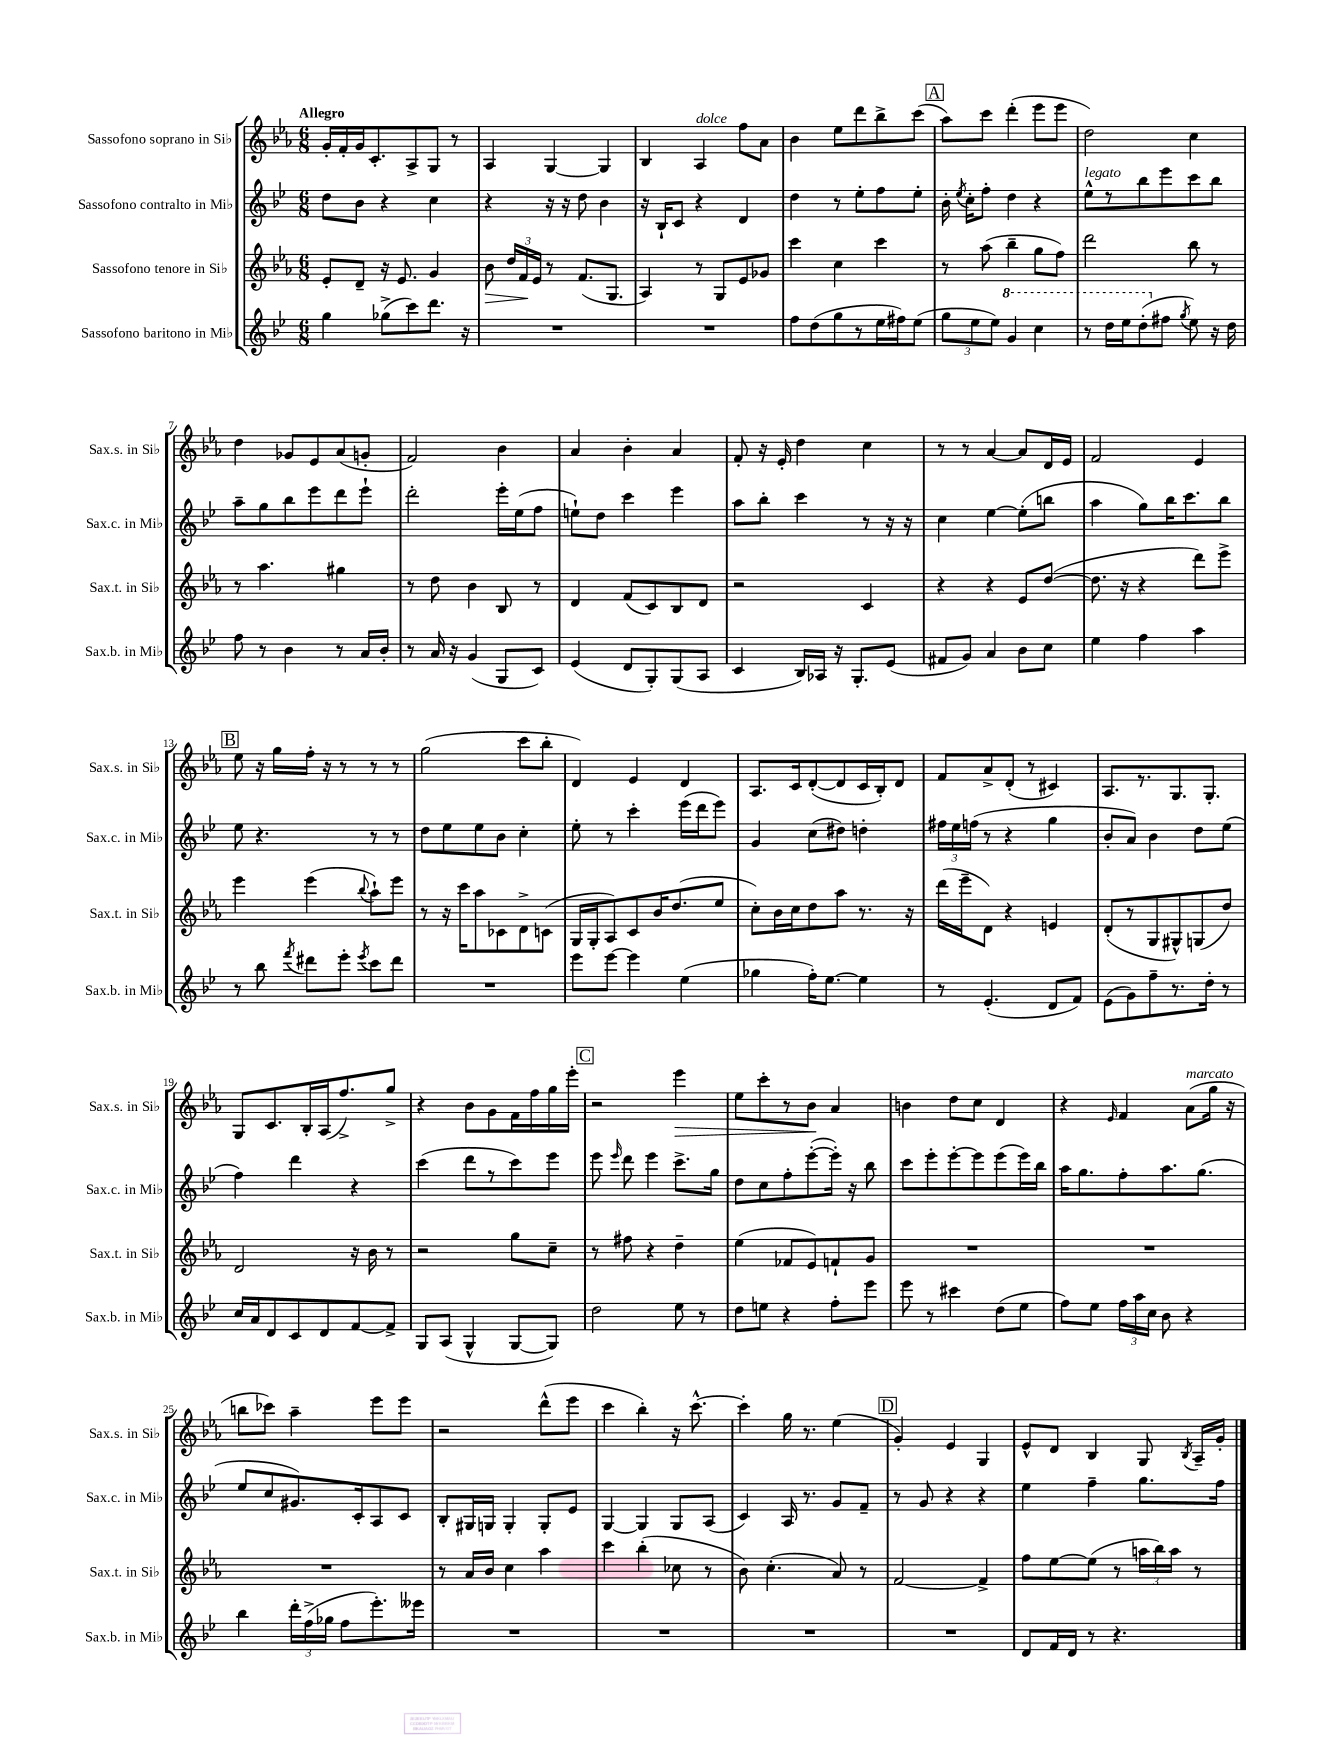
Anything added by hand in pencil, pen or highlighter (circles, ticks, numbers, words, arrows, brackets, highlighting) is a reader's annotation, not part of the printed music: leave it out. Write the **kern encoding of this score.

**kern	**kern	**dynam	**kern	**kern	**dynam
*part4	*part3	*part3	*part2	*part1	*part1
*staff4	*staff3	*staff3	*staff2	*staff1	*staff1
*I"Sassofono baritono in Mi♭	*I"Sassofono tenore in Si♭	*	*I"Sassofono contralto in Mi♭	*I"Sassofono soprano in Si♭	*
*I'Sax.b. in Mi♭	*I'Sax.t. in Si♭	*	*I'Sax.c. in Mi♭	*I'Sax.s. in Si♭	*
*clefG2	*clefG2	*	*clefG2	*clefG2	*
*k[b-e-]	*k[b-e-a-]	*	*k[b-e-]	*k[b-e-a-]	*
*M6/8	*M6/8	*	*M6/8	*M6/8	*
=1	=1	=1	=1	=1	=1
!	!	!	!	!LO:TX:a:B:t=Allegro	!
4gg\	8e-'/L	.	8dd\L	16g'/LL	.
.	.	.	.	16f'/	.
.	8d~/J	.	8b-\J	16g/J	.
.	.	.	.	8.c'/	.
(8gg-X^\L	16r	.	4r	.	.
.	8.e-/	.	.	.	.
8ccc\)	.	.	.	8A-^/	.
8.ddd\J	4g/	.	4cc\	8G/J	.
.	.	.	.	8r	.
16r	.	.	.	.	.
=2	=2	=2	=2	=2	=2
!	!	!LO:HP:b	!	!	!
2.r	8b-\	>	4r	4A-/	.
.	24dd/LL	.	.	.	.
.	24f/	.	.	.	.
.	24e-/JJ	]	.	.	.
.	8r	.	16r	[4G/	.
.	.	.	16r	.	.
.	(8.f/L	.	8dd\	.	.
.	.	.	4b-\	4G/]	.
.	8.G/J	.	.	.	.
=3	=3	=3	=3	=3	=3
2.r	4A-/)	.	16r	4B-/	.
.	.	.	16B-`/KL	.	.
.	.	.	8c/J	.	.
!	!	!	!	!LO:TX:a:i:t=dolce	!
.	8r	.	4r	4A-/	.
.	8G/L	.	.	.	.
.	8e-/	.	4d/	8ff\L	.
.	8g-X/J	.	.	8a-\J	.
=4	=4	=4	=4	=4	=4
8ff\L	4ccc\	.	4dd\	4b-\	.
(8dd\	.	.	.	.	.
8gg\	4cc\	.	8r	8ee-\L	.
8r	.	.	8ee-'\L	8ddd\	.
16ee-\L	4ccc\	.	8ff\	8bb-^\	.
16ff#X\J)	.	.	.	.	.
(8ee-\J	.	.	8ee-'\J	(8ccc\J	.
!!LO:REH:place=s1:t=A
=5	=5	=5	=5	=5	=5
12gg\L	8r	.	16b-'\	8aa-\L)	.
.	.	.	8qee-/	.	.
.	.	.	16cc'\KL	.	.
12ee-\	.	.	.	.	.
.	(8aa-\	.	8ff'\J	8ccc\J	.
12ee-\J)	.	.	.	.	.
*8va	*	*	*	*	*
4gg/	4bb-~\	.	4dd\	(4ddd'\	.
4ccc\	8gg\L	.	4r	8eee-\L	.
.	8ff\J)	.	.	8eee-\J	.
=6	=6	=6	=6	=6	=6
!	!	!	!LO:TX:a:i:t=legato	!	!
8r	2ddd\	.	8ee-^^\L	2dd\)	.
16ddd\LL	.	.	8r	.	.
16eee-\J	.	.	.	.	.
(8ddd'\	.	.	8bb-\	.	.
*X8va	*	*	*	*	*
8ff#X\J	.	.	8eee-\	.	.
8qgg/	.	.	.	.	.
8ee-\)	8bb-\	.	8ccc\	4cc\	.
16r	8r	.	8bb-\J	.	.
16dd\	.	.	.	.	.
!!LO:LB:g=z
=7	=7	=7	=7	=7	=7
8ff\	8r	.	8aa~\L	4dd\	.
8r	4.aa-\	.	8gg\	.	.
4b-\	.	.	8bb-\	8g-X/L	.
.	.	.	8eee-\	8e-/	.
8r	4gg#X\	.	8ddd\	(8a-/	.
16a/LL	.	.	8eee-`\J	8gn'/J	.
16b-'/JJ	.	.	.	.	.
=8	=8	=8	=8	=8	=8
8r	8r	.	2ddd'\	2f/)	.
16a/	8dd\	.	.	.	.
16r	.	.	.	.	.
(4g/	4b-\	.	.	.	.
8G/L	8B-/	.	16eee-'\LL	4b-\	.
.	.	.	(16ee-\J	.	.
8c/J)	8r	.	8ff\J	.	.
=9	=9	=9	=9	=9	=9
(4e-/	4d/	.	8een`\L)	4a-/	.
.	.	.	8dd\J	.	.
8d/L	(8f/L	.	4ccc\	4b-'\	.
8G'/)	8c/)	.	.	.	.
(8G/	8B-/	.	4eee-\	4a-/	.
8A/J	8d/J	.	.	.	.
=10	=10	=10	=10	=10	=10
4c/	2r	.	8aa\L	8f'/	.
.	.	.	8bb-'\J	16r	.
.	.	.	.	16e-'/	.
16B-/LL)	.	.	4ccc\	4dd\	.
16A-X/JJ	.	.	.	.	.
16r	.	.	.	.	.
8.G'/L	.	.	.	.	.
.	4c/	.	8r	4cc\	.
(8e-/J	.	.	16r	.	.
.	.	.	16r	.	.
=11	=11	=11	=11	=11	=11
8f#X/L	4r	.	4cc\	8r	.
8g/J)	.	.	.	8r	.
4a/	4r	.	[4ee-\	[4a-/	.
8b-\L	8e-/L	.	(8ee-'\L]	8a-/L]	.
8cc\J	([8dd/J	.	8bbn\J	16d/L	.
.	.	.	.	16e-/JJ	.
=12	=12	=12	=12	=12	=12
4ee-\	8.dd\]	.	4aa\	2f/	.
.	16r	.	.	.	.
4ff\	4r	.	8gg\L)	.	.
.	.	.	16bb-\K	.	.
.	.	.	8.ccc\	.	.
4aa\	8ddd\L)	.	.	4e-/	.
.	8eee-^\J	.	8bb-\J	.	.
!!LO:LB:g=z
!!LO:REH:place=s1:t=B
=13	=13	=13	=13	=13	=13
8r	4eee-\	.	8ee-\	8ee-\	.
8bb-\	.	.	4.r	16r	.
.	.	.	.	16gg\LL	.
8qfff/	.	.	.	.	.
8ddd#X\L	(4eee-\	.	.	16ff'\JJ	.
.	.	.	.	16r	.
8eee-'\J	.	.	.	8r	.
8qeee-/	8qqbb-/	.	.	.	.
8ccc\L	8aa-`\L)	.	8r	8r	.
8ddd#\J	8eee-\J	.	8r	8r	.
=14	=14	=14	=14	=14	=14
2.r	8r	.	8dd\L	(2gg\	.
.	16r	.	8ee-\	.	.
.	16ccc\KL	.	.	.	.
.	8aa-\	.	8ee-\	.	.
.	8c-X\	.	8b-\J	.	.
.	8d^\	.	4cc'\	8ccc\L	.
.	(8cn\J	.	.	8bb-'\J	.
=15	=15	=15	=15	=15	=15
8eee-\L	16G/LL	.	8ee-'\	4d/)	.
.	16G'/J	.	.	.	.
[8eee-\J	8A-/)	.	8r	.	.
4eee-\]	8c/	.	4ccc'\	4e-/	.
.	16b-/K	.	.	.	.
.	(8.dd/	.	.	.	.
(4ee-\	.	.	(16eee-\LL	4d/	.
.	.	.	16ddd\J	.	.
.	8ee-/J	.	8eee-\J)	.	.
=16	=16	=16	=16	=16	=16
4gg-X\	8cc'\L)	.	4g/	8.A-/L	.
.	16b-\L	.	.	.	.
.	16cc\J	.	.	16c/k	.
16ff'\KL)	8dd\	.	(8cc\L	([8d'/	.
[8.ee-\J	.	.	.	.	.
.	8aa-\J	.	8dd#X\J)	8d/]	.
4ee-\]	8.r	.	4ddn'\	16c/L	.
.	.	.	.	16B-'/J)	.
.	.	.	.	8d/J	.
.	16r	.	.	.	.
=17	=17	=17	=17	=17	=17
8r	(16ddd\LL	.	24ff#X\LL	8f/L	.
.	.	.	24ee-\	.	.
.	16eee-~\J	.	.	.	.
.	.	.	(24ffn\JJ	.	.
(4.e-'/	8d\J)	.	8r	8a-^/	.
.	4r	.	4r	(8d'/J	.
.	.	.	.	8r	.
8d/L	4en/	.	4gg\	4c#X/)	.
8f/J)	.	.	.	.	.
=18	=18	=18	=18	=18	=18
(8e-\L	(8d'/L	.	8b-'/L	8.A-/L	.
8g\)	8r	.	8a/J)	.	.
.	.	.	.	8.r	.
8ff~\	8G/	.	4b-\	.	.
8.r	8G#X^^/)	.	.	8.G/	.
.	(8Gn/	.	8dd\L	.	.
16dd'\Jk	.	.	.	8.G'/J	.
8r	8dd/J)	.	(8ee-\J	.	.
!!LO:LB:g=z
=19	=19	=19	=19	=19	=19
16cc/LL	2d/	.	4ff\)	8G/L	.
16a/J	.	.	.	.	.
8d/	.	.	.	8.c/	.
8c/	.	.	4ddd\	.	.
.	.	.	.	16B-'/L	.
8d/	.	.	.	(16A-/J	.
.	.	.	.	8.ff^/)	.
[8f/	16r	.	4r	.	.
.	16b-\	.	.	.	.
8f^/J]	8r	.	.	8gg^/J	.
=20	=20	=20	=20	=20	=20
8G/L	2r	.	(4ccc\	4r	.
(8A/J	.	.	.	.	.
4G^^/	.	.	8ddd\L	8b-\L	.
.	.	.	8r	8g\	.
[8G/L	8gg\L	.	8ccc\)	16f\L	.
.	.	.	.	16ff\	.
8G/J])	8cc~\J	.	8eee-\J	16gg\	.
.	.	.	.	16eee-'\JJ	.
!!LO:REH:place=s1:t=C
=21	=21	=21	=21	=21	=21
2dd\	8r	.	8eee-\	2r	.
.	.	.	16qqeee-/	.	.
.	8ff#X\	.	8ddd\	.	.
.	4r	.	4eee-\	.	.
!	!	!	!	!	!LO:HP:b
8ee-\	4dd~\	.	8.ccc^\L	4eee-\	>
8r	.	.	.	.	.
.	.	.	16gg\Jk	.	.
=22	=22	=22	=22	=22	=22
8dd\L	(4ee-\	.	8dd\L	8ee-\L	.
8een\J	.	.	8cc\	8ccc'\	.
4r	8f-X/L	.	8ff'\	8r	.
.	8e-/)	.	([8eee-'\	8b-\J	.
8ff'\L	8fn`/	.	16eee-'\Jk])	4a-/	]
.	.	.	16r	.	.
8eee-\J	8g/J	.	8bb-\	.	.
=23	=23	=23	=23	=23	=23
8eee-\	2.r	.	8ccc\L	4bn\	.
8r	.	.	8eee-'\	.	.
4ccc#X\	.	.	[8eee-'\	8dd\L	.
.	.	.	8eee-\]	8cc\J	.
(8dd\L	.	.	(8eee-\	4d/	.
8ee-\J	.	.	16eee-\L)	.	.
.	.	.	16bb-\JJ	.	.
=24	=24	=24	=24	=24	=24
8ff\L)	2.r	.	16aa\KL	4r	.
.	.	.	8.gg\	.	.
8ee-\J	.	.	.	.	.
.	.	.	.	16qqe-/	.
24ff\LL	.	.	8ff'\	4f/	.
24aa\	.	.	.	.	.
24cc\JJ	.	.	.	.	.
8b-\	.	.	8.aa\	.	.
!	!	!	!	!LO:TX:a:i:t=marcato	!
4r	.	.	.	(8a-\L	.
.	.	.	(8.gg\J	.	.
.	.	.	.	16gg\Jk	.
.	.	.	.	16r	.
!!LO:LB:g=z
=25	=25	=25	=25	=25	=25
4bb-\	2.r	.	8ee-/L	8bbn\L	.
.	.	.	8cc/	8ccc-X\J)	.
24ddd'\LL	.	.	8.g#X/)	4aa-~\	.
(24ff^\	.	.	.	.	.
24gg-X\JJ	.	.	.	.	.
8ff\L	.	.	.	.	.
.	.	.	16c'/k	.	.
8.eee-'\)	.	.	8A/	8eee-\L	.
.	.	.	8c/J	8eee-\J	.
16eee--X\Jk	.	.	.	.	.
=26	=26	=26	=26	=26	=26
2.r	8r	.	8B-'/L	2r	.
.	16a-/LL	.	16G#X/L	.	.
.	16b-/JJ	.	16Gn/JJ	.	.
.	4cc\	.	4G'/	.	.
.	4aa-\	.	8G'/L	(8ddd^^\L	.
.	.	.	8e-/J	8eee-\J	.
=27	=27	=27	=27	=27	=27
2.r	4ccc\	.	[4G/	4ccc\	.
.	(4bb-'\	.	4G/]	4bb-'\)	.
.	8cc-X\	.	8G/L	16r	.
.	.	.	.	[8.ccc^^\	.
.	8r	.	(8A/J	.	.
=28	=28	=28	=28	=28	=28
2.r	8b-\)	.	4c/)	4ccc'\]	.
.	(4.cc'\	.	.	.	.
.	.	.	16A/	16gg\	.
.	.	.	8.r	8.r	.
.	8a-/)	.	8g/L	(4ee-\	.
.	8r	.	8f~/J	.	.
!!LO:REH:place=s1:t=D
=29	=29	=29	=29	=29	=29
2.r	[2f/	.	8r	4g'/)	.
.	.	.	8g/	.	.
.	.	.	4r	4e-/	.
.	4f^/]	.	4r	4G/	.
=30	=30	=30	=30	=30	=30
8d/L	8ff\L	.	4ee-\	8e-^^/L	.
16f/L	[8ee-\	.	.	8d/J	.
16d/JJ	.	.	.	.	.
8r	(8ee-\J]	.	4ff~\	4B-/	.
4.r	8r	.	.	.	.
.	24aan\LL	.	8.gg\L	8G/	.
.	24bb-\)	.	.	.	.
.	24aa\JJ	.	.	.	.
.	.	.	.	8qB-/	.
.	8r	.	.	16A-~/LL	.
.	.	.	16ff\Jk	16g'/JJ	.
==	==	==	==	==	==
*-	*-	*-	*-	*-	*-
